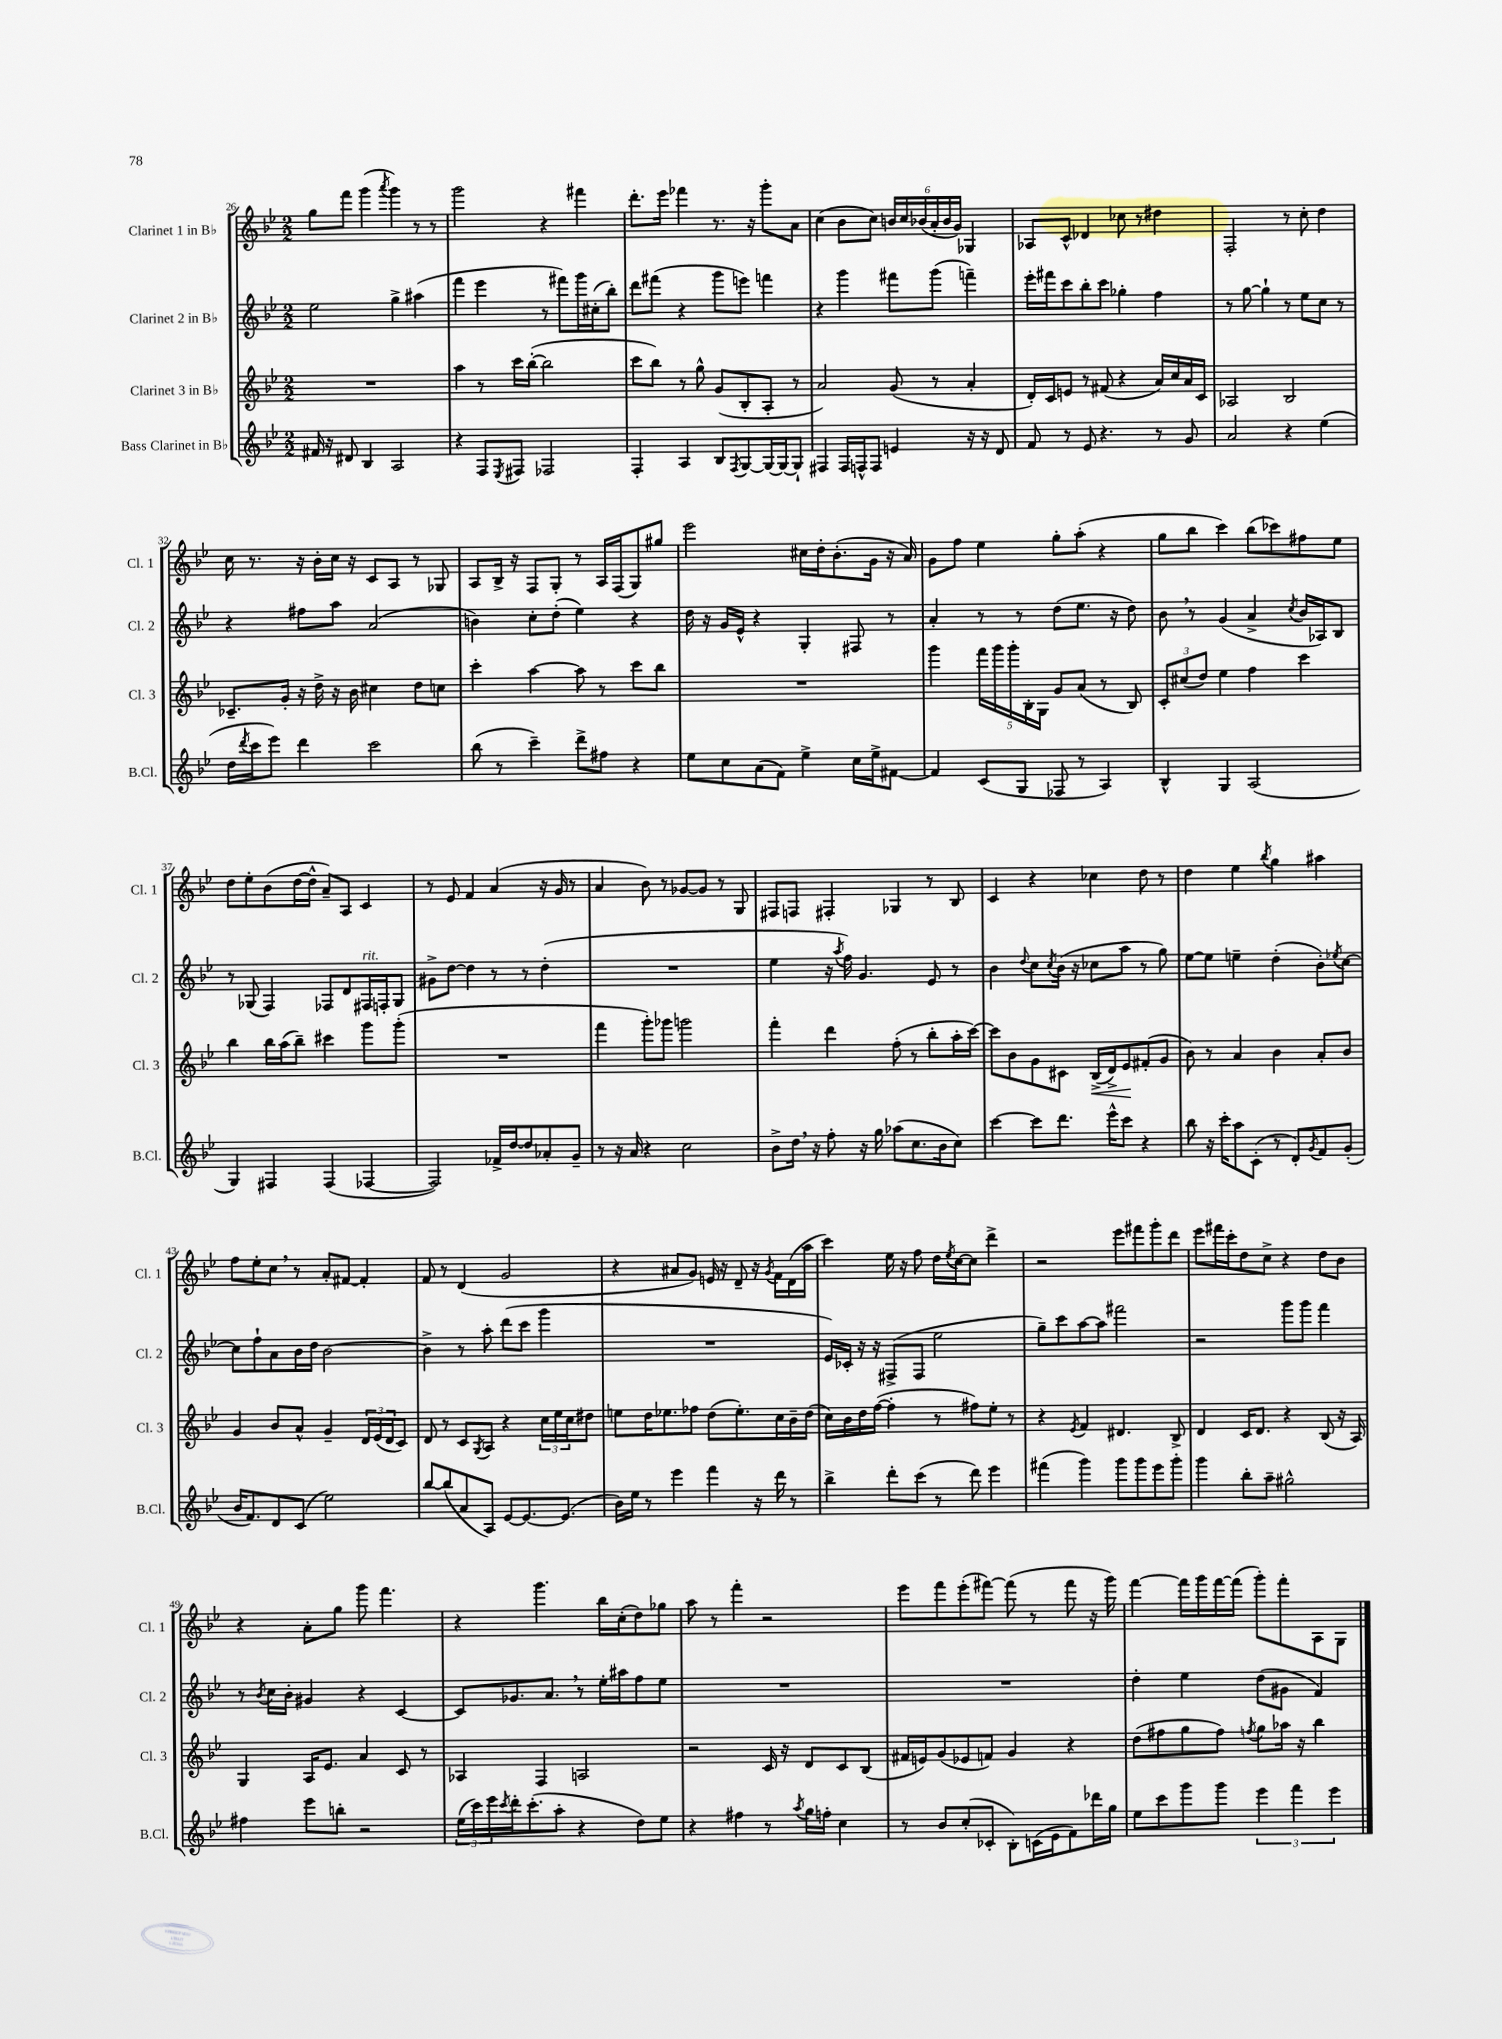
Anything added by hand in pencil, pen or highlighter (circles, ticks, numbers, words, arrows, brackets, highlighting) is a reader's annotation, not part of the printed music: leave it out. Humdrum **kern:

**kern	**kern	**dynam	**kern	**kern
*part4	*part3	*part3	*part2	*part1
*staff4	*staff3	*staff3	*staff2	*staff1
*I"Bass Clarinet in B♭	*I"Clarinet 3 in B♭	*	*I"Clarinet 2 in B♭	*I"Clarinet 1 in B♭
*I'B.Cl.	*I'Cl. 3	*	*I'Cl. 2	*I'Cl. 1
*clefG2	*clefG2	*	*clefG2	*clefG2
*k[b-e-]	*k[b-e-]	*	*k[b-e-]	*k[b-e-]
*M2/2	*M2/2	*	*M2/2	*M2/2
=26	=26	=26	=26	=26
16f#X/	1r	.	2ee-\	8gg\L
16r	.	.	.	.
8d#X/	.	.	.	8fff\J
4B-/	.	.	.	(4ggg\
.	.	.	.	8qaaa/
2A/	.	.	4gg^\	4ggg\)
.	.	.	(4aa#X\	8r
.	.	.	.	8r
=27	=27	=27	=27	=27
4r	4aa\	.	4fff\	2ggg\
8F/L	8r	.	4eee-\	.
8qE-/	.	.	.	.
8F#X/J	16ccc\LL	.	.	.
.	([16bb-'\JJ	.	.	.
2F-X/	2bb-\]	.	8r	4r
.	.	.	8fff#X\L)	.
.	.	.	16ggg\L	4fff#X\
.	.	.	(16cc#X'\J	.
.	.	.	8bb-'\J)	.
=28	=28	=28	=28	=28
4F'/	8ccc\L	.	8ddd\L	8.ddd'\L
.	8bb-\J)	.	(8fff#X\J	.
.	.	.	.	16eee-\Jk
4A/	8r	.	4r	4fff-X\
.	8gg^^\	.	.	.
8B-/L	(8g/L	.	8ggg\L	8.r
8qF/	.	.	.	.
[8G/	8B-'/	.	8eeen\J)	.
.	.	.	.	16r
16G/L_	8A'/J	.	4fffn\	8ggg'\L
16G/J_	.	.	.	.
8G`/J]	8r	.	.	8a\J
=29	=29	=29	=29	=29
4F#X/	2a/)	.	4r	(4cc\
16F#/LL	.	.	4ggg\	8b-\L
16Fn^^/J	.	.	.	.
8F/J	.	.	.	8cc\J)
4en/	(8g/	.	8fff#X\L	24bn/LL
.	.	.	.	24cc/
.	.	.	.	(24b-X/
.	8r	.	(8ggg\J	24a'/
.	.	.	.	24b-/
.	.	.	.	24g/JJ)
16r	4a'/	.	4fffn~\)	4G-X/
16r	.	.	.	.
8d/	.	.	.	.
=30	=30	=30	=30	=30
8f/	16d'/LL)	.	16eee-'\LL	8A-X/L
.	16c/J	.	16fff#X\J	.
8r	8en/J	.	8ccc\	8c^^/J
8e-/	8r	.	8bb-'\	4d-X/
4.r	(8f#X/	.	8ccc\J	.
.	4r	.	4gg-X'\	8cc-X\
.	.	.	.	8r
8r	16a/LL)	.	4ff\	4dd#X\
.	16cc/	.	.	.
8g/	16a/	.	.	.
.	16c/JJ	.	.	.
=31	=31	=31	=31	=31
2a/	2A-X/	.	8r	2F'/
.	.	.	[8gg\	.
.	.	.	4gg`\]	.
4r	2B-/	.	8r	8r
.	.	.	8ee-\L	8cc'\
(4ee-\	.	.	8cc\J	4dd\
.	.	.	8r	.
!!LO:LB:g=z
=32	=32	=32	=32	=32
16dd\LL	8.c-X~/L	.	4r	16cc\
8qddd/	.	.	.	.
16ccc\J	.	.	.	8.r
8eee-\J)	.	.	.	.
.	16g'/Jk	.	.	.
4ddd\	16r	.	8ff#X\L	16r
.	16dd^\	.	.	16b-'\LL
.	16r	.	8aa\J	16cc\JJ
.	16b-\	.	.	16r
2ccc\	4cc#X\	.	(2a/	8c/L
.	.	.	.	8A/J
.	8dd\L	.	.	8r
.	8ccn\J	.	.	8G-X/
=33	=33	=33	=33	=33
(8bb-\	4ccc'\	.	4bn\)	8A/L
8r	.	.	.	16B-^/Jk
.	.	.	.	16r
4ccc~\)	[4aa\	.	8cc'\L	8F/L
.	.	.	(8dd'\J	8G'/J
8ddd^\L	8aa\]	.	4ee-\)	8r
8ff#X\J	8r	.	.	16A/LL
.	.	.	.	(16F/J
4r	8ccc\L	.	4r	8G/)
.	8bb-\J	.	.	8gg#X/J
=34	=34	=34	=34	=34
8ee-\L	1r	.	16dd\	2eee-\
.	.	.	16r	.
8cc\	.	.	16g/LL	.
.	.	.	16e-^^/JJ	.
(8a\	.	.	4r	.
8f\J)	.	.	.	.
4ee-^\	.	.	4G'/	16cc#X\LL
.	.	.	.	16dd'\J
.	.	.	.	(8.b-'\
16cc\LL	.	.	8F#X/	.
16ee-^\J	.	.	.	16g\Jk
[8f#X\J	.	.	8r	16r
.	.	.	.	16a/)
=35	=35	=35	=35	=35
4f#/]	4ggg\	.	4a'/	8g\L
.	.	.	.	8ff\J
(8c/L	20fff\LL	.	8r	4ee-\
.	20ggg\	.	.	.
.	20ggg'\	.	.	.
8G/J	.	.	8r	.
.	20B-'\	.	.	.
.	20G\JJ	.	.	.
8F-X/	8g/L	.	(8dd\L	8gg'\L
8r	(8a/J	.	8.ee-\J	(8aa'\J
4A/)	8r	.	.	4r
.	.	.	16r	.
.	8B-/)	.	8dd\)	.
=36	=36	=36	=36	=36
4B-^^/	12c'/L	.	8b-,\	8gg\L
.	(12cc#X/	.	.	.
.	.	.	8r	8bb-\J
.	12dd/J)	.	.	.
4G/	4ee-\	.	(4g/	4ccc\)
(2A/	4ff\	.	4a^/	(8bb-\L
.	.	.	.	8ccc-X\)
.	.	.	8qcc/	.
.	4ccc\	.	16b-/LL	8ff#X\
.	.	.	16A-X/J)	.
.	.	.	8B-/J	8ee-\J
!!LO:LB:g=z
=37	=37	=37	=37	=37
4G/)	4bb-\	.	8r	8dd\L
.	.	.	(8G-X/	8ee-'\
4F#X/	16bb-\LL	.	4F/)	(8b-\
.	(16aa\J	.	.	.
.	8bb-~\J)	.	.	[16dd\L
.	.	.	.	16dd^^\JJ]
(4F#/	4ccc#X\	.	8F-X/L	8a~/L)
.	.	.	8d/	8A/J
!	!	!	!LO:TX:a:i:t=rit.	!
[4F-X/	8ggg\L	.	16F#X/L	4c/
.	.	.	16Fn'/J	.
.	(8ggg'\J	.	8G-/J	.
=38	=38	=38	=38	=38
2F-/])	1r	.	8g#X^\L	8r
.	.	.	[8dd\J	8e-/
.	.	.	4dd\]	4f/
16f-X^/LL	.	.	8r	(4a/
[16dd/J	.	.	.	.
8dd/]	.	.	8r	.
8a-X'/	.	.	(4dd'\	16r
.	.	.	.	16g/
8g~/J	.	.	.	8r
=39	=39	=39	=39	=39
8r	4fff\	.	1r	4a/
16r	.	.	.	.
16a/	.	.	.	.
4r	8ggg'\L)	.	.	8b-\)
.	8ggg-X\J	.	.	8r
2cc\	2gggn\	.	.	[8g-X/L
.	.	.	.	8g-/J]
.	.	.	.	8r
.	.	.	.	8G/
=40	=40	=40	=40	=40
8b-^\L	4fff'\	.	4ee-\	8F#X/L
16dd,\Jk	.	.	.	8Fn/J
16r	.	.	.	.
8ff'\	4ddd\	.	16r	4F#X'/
.	.	.	8qaa/	.
.	.	.	16ff\)	.
16r	.	.	4.g/	.
16gg\	.	.	.	.
(8aa-X\L	(8ff'\	.	.	4G-X/
8.cc\	8r	.	.	.
.	8bb-'\L	.	8e-/	8r
16b-\k	.	.	.	.
8cc\J)	16aa'\L	.	8r	8B-/
.	[16ccc\JJ)	.	.	.
=41	=41	=41	=41	=41
[4ccc\	8ccc\L]	.	4b-\	4c/
.	8b-\	.	.	.
.	.	.	8qqdd/	.
8ccc\L]	8g\	.	8cc\L	4r
.	.	.	8qcc/	.
8.ddd\J	8c#X\J	.	(16b-\Jk	.
.	.	.	16r	.
!	!	!LO:HP:b	!	!
.	(16B-^/LL	<	8cc-X\L	4cc-X\
16eee-^^\KL	16d^/J)	.	.	.
8ccc\J	8e-/	.	8aa\J	.
4r	(8f#X'/	[	8r	8dd\
.	8g/J	.	8gg\)	8r
=42	=42	=42	=42	=42
8bb-\	8b-\)	.	[8ee-\L	4dd\
16r	8r	.	8ee-\J]	.
16ccc'\KL	.	.	.	.
8aa\	4a/	.	4een~\	4ee-\
(8c'\J	.	.	.	.
.	.	.	.	8qbb-/
8r	4b-\	.	(4dd'\	4gg\
8d'/L)	.	.	.	.
8qg/	.	.	.	.
8f/	8a'/L	.	8b-'\L)	4aa#X\
.	.	.	8qee-X/	.
(8g'/J	8b-/J	.	[8cc\J	.
!!LO:LB:g=z
=43	=43	=43	=43	=43
16b-/KL	4g/	.	8cc\L]	8ff\L
8.f/)	.	.	.	.
.	.	.	8ff`\	8ee-'\
8d/	8b-/L	.	8a\	8cc,\J
(8c/J	8a^^/J	.	16b-\L	8r
.	.	.	16dd\JJ	.
2ee-\)	4g~/	.	[2b-\	8a'/L
.	.	.	.	[8f#X/J
.	24d/LL	.	.	4f#'/]
.	(24e-/	.	.	.
.	24d/J	.	.	.
.	8c/J)	.	.	.
=44	=44	=44	=44	=44
[8bb-/L	8d/	.	4b-^\]	8f/
(8bb-/]	8r	.	.	8r
8a/	8c/L	.	8r	(4d/
.	8qG/	.	.	.
8A/J)	8A/J	.	8aa'\	.
[8e-/L	4r	.	(8ddd\L	2g/
8.e-/_	.	.	8ccc\J	.
.	24cc\LL	.	4ggg\	.
.	24ee-\	.	.	.
(8.e-/J]	.	.	.	.
.	24cc\J	.	.	.
.	8dd#X\J	.	.	.
=45	=45	=45	=45	=45
16b-\LL)	8een\L	.	1r	4r
16ee-\JJ	.	.	.	.
8r	16dd\K	.	.	.
.	8.ee-X\	.	.	.
4eee-\	.	.	.	8a#X/L
.	8ff-X\J	.	.	8g/J)
4fff\	(8dd\L	.	.	16en/
.	.	.	.	16r
.	8.ee-'\)	.	.	8d~/
16r	.	.	.	16r
.	.	.	.	8qg/
16ddd\	16cc\L	.	.	16f\LL
8r	16b-~\	.	.	(16d\
.	(16dd\JJ	.	.	16aa\JJ
=46	=46	=46	=46	=46
4bb-^\	16cc\LL)	.	16e-/LL)	4ccc\)
.	16b-\	.	16c-X'/JJ	.
.	16dd\	.	16r	.
.	([16ff\JJ	.	16r	.
8ddd'\L	4ff'\]	.	(8F#X^/L	16ee-\
.	.	.	.	16r
(8ccc\J	.	.	8F#/J	8ff\
8r	8r	.	2ee-\	16dd\LL
.	.	.	.	8qee-/
.	.	.	.	[16cc\J
8ddd\)	8ff#X\L)	.	.	8cc\J]
4eee-\	8ee-'\J	.	.	4ddd^\
.	8r	.	.	.
=47	=47	=47	=47	=47
(4fff#X\	4r	.	8gg~\L)	2r
.	.	.	8ccc\	.
.	8qe-/	.	.	.
4ggg\)	4f/	.	[8aa\	.
.	.	.	8aa\J]	.
8ggg\L	4.d#X/	.	2fff#X\	8eee-\L
8ggg\	.	.	.	8fff#X\
8eee-\	.	.	.	8ggg'\
8ggg'\J	8B-^/	.	.	8ddd\J
=48	=48	=48	=48	=48
4ggg\	4d/	.	2r	8eee-\L
.	.	.	.	16fff#X\L
.	.	.	.	16ccc'\J
8bb-'\L	16c/KL	.	.	8dd\
.	8.d/J	.	.	.
8aa~\J	.	.	.	8cc^\J
2gg#X^^\	4r	.	8ggg\L	4r
.	.	.	8ggg\J	.
.	(8B-/	.	4fff\	8dd\L
.	16r	.	.	8b-\J
.	16A/)	.	.	.
!!LO:LB:g=z
=49	=49	=49	=49	=49
4ff#X\	4G/	.	8r	4r
.	.	.	8qb-/	.
.	.	.	16cc\LL	.
.	.	.	16b-'\JJ	.
8eee-\L	16A/KL	.	4g#X/	8a'\L
.	8.e-/J	.	.	.
8bbn'\J	.	.	.	8gg\J
2r	4a/	.	4r	8ggg\
.	.	.	.	4.fff\
.	8c/	.	[4c/	.
.	8r	.	.	.
=50	=50	=50	=50	=50
(24ee-\LL	4A-X/	.	8c/L]	4r
24ccc\)	.	.	.	.
24eee-\	.	.	.	.
8qccc/	.	.	.	.
16ddd'\J	.	.	8.g-X/	.
(8.ccc'\	.	.	.	.
.	4F/	.	.	4.ggg\
.	.	.	8.a,/J	.
8aa'\J	.	.	.	.
4r	2An/	.	8r	.
.	.	.	16ee-'\LL	16bb-\LL
.	.	.	16aa#X\J	(16cc'\J
8dd\L)	.	.	8ff\	8dd\)
8ee-\J	.	.	8ee-\J	8gg-X\J
=51	=51	=51	=51	=51
4r	2r	.	1r	8aa\
.	.	.	.	8r
4ff#X\	.	.	.	4fff'\
8r	16c/	.	.	2r
.	16r	.	.	.
8qaa/	.	.	.	.
16gg\LL	8d/L	.	.	.
16ffn'\JJ	.	.	.	.
4cc\	8c/	.	.	.
.	(8B-/J	.	.	.
=52	=52	=52	=52	=52
8r	16f#X/LL	.	1r	8eee-\L
.	16en/J)	.	.	.
8b-/L	(8g/	.	.	8fff\
(8cc'/	8e-X/	.	.	(8eee-'\
8c-X'/J	8fn/J)	.	.	[8fff#X\J)
8B-'\L)	4g/	.	.	(8fff#\]
(16cn\L	.	.	.	8r
16e-\J	.	.	.	.
8f\)	4r	.	.	8fff#\
16ddd-X\L	.	.	.	16r
16gg\JJ	.	.	.	16ggg\)
=53	=53	=53	=53	=53
8ee-\L	(8dd\L	.	4dd'\	[4fff\
8ccc\	8ff#X\	.	.	.
8ggg\	8gg\	.	4ee-\	16fff\LL]
.	.	.	.	16ggg\
8ggg\J	8ff#\J)	.	.	[16fff\
.	.	.	.	(16fff\JJ]
.	8qffn/	.	.	.
6eee-\	8gg\L	.	(8dd\L	8ggg'\L)
.	16aa-X\Jk	.	8g#X\J	8fff'\
6fff\	.	.	.	.
.	16r	.	.	.
.	4bb-\	.	4f/)	8A\
6eee-\	.	.	.	.
.	.	.	.	8G\J
==	==	==	==	==
*-	*-	*-	*-	*-
